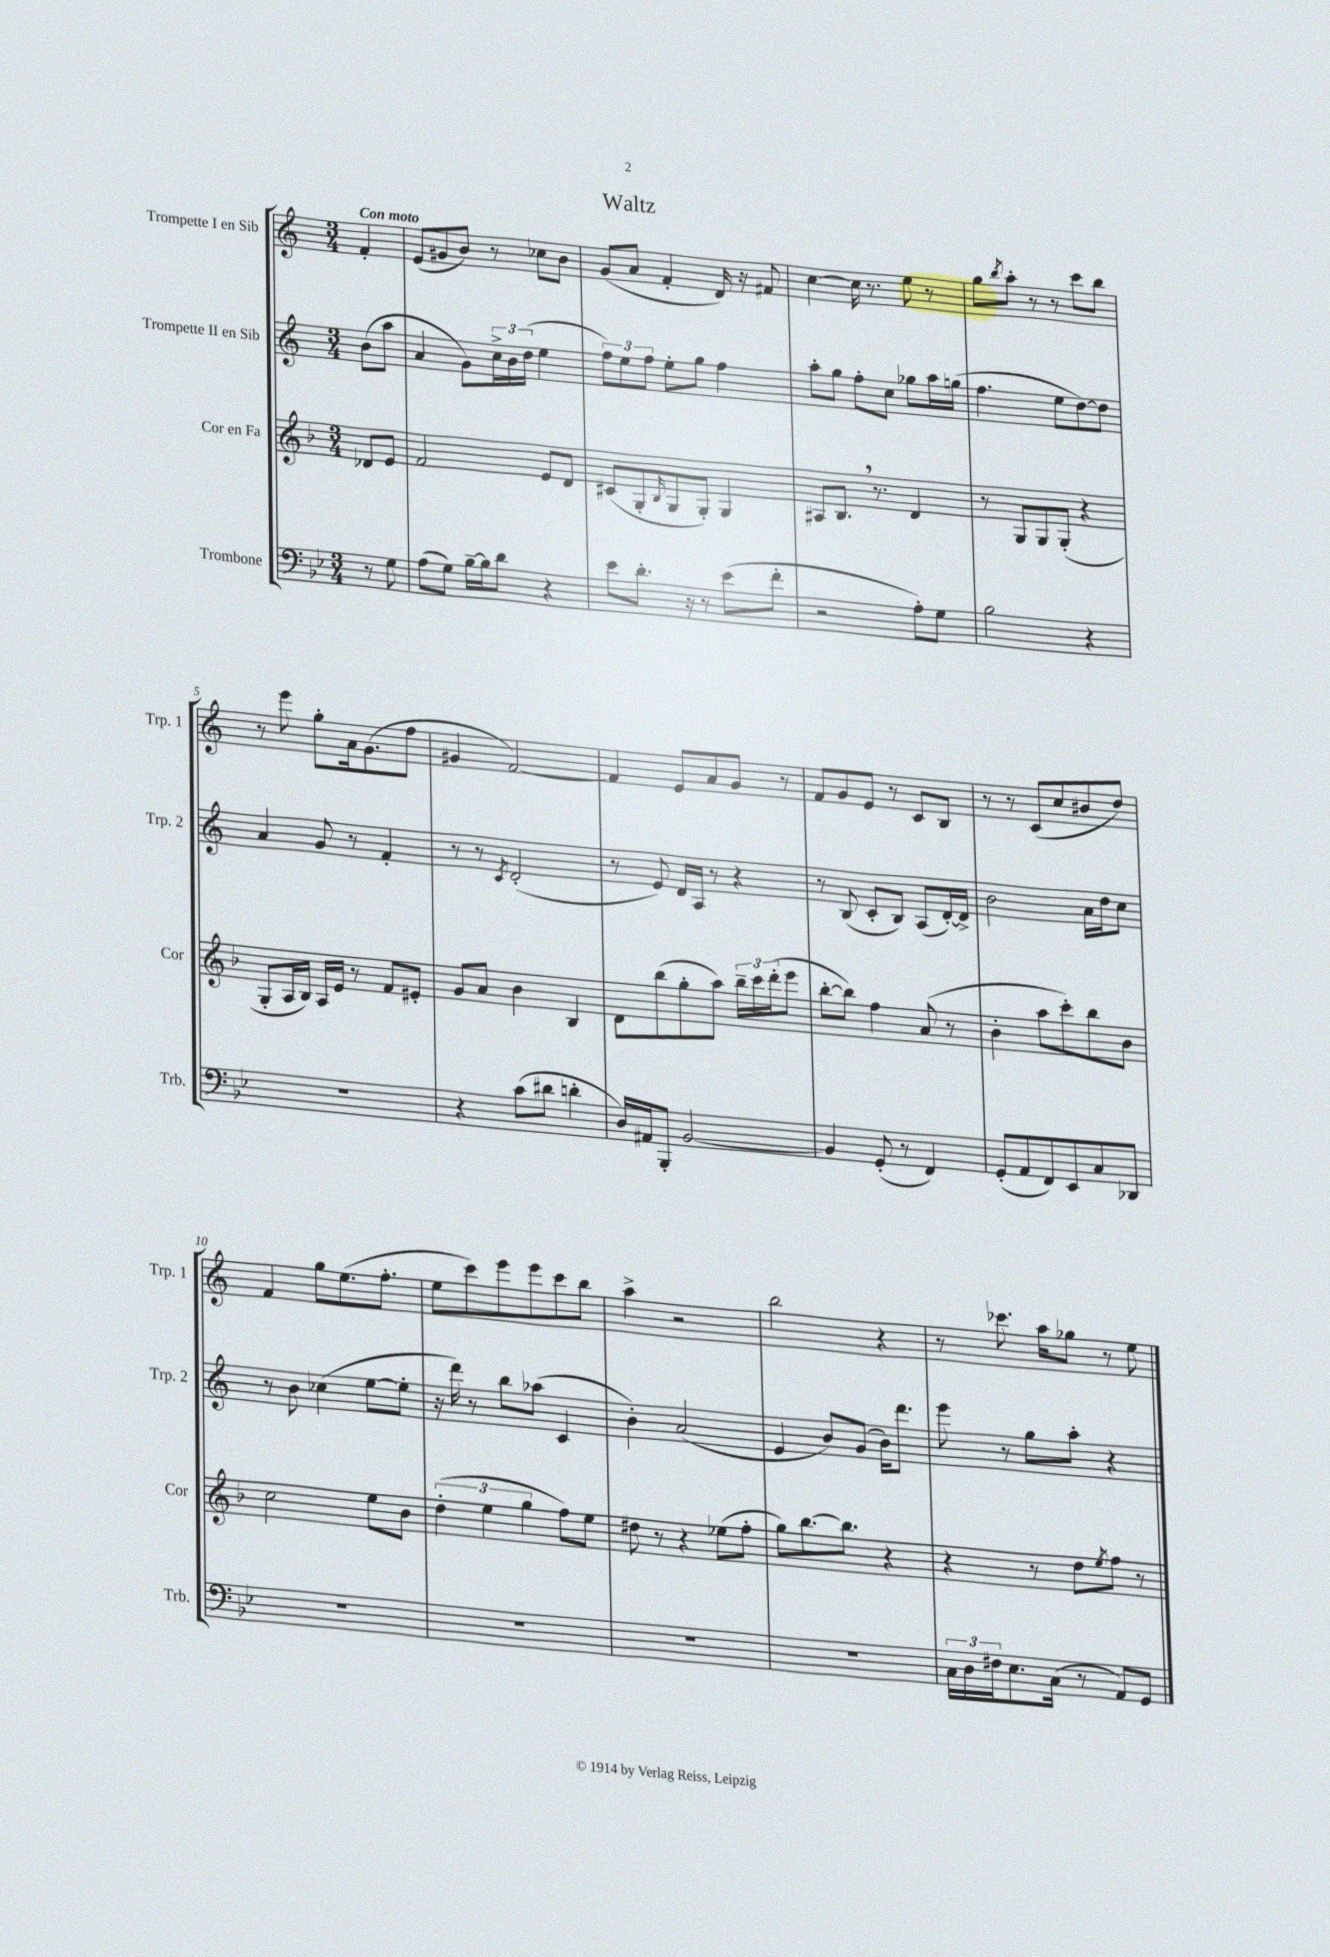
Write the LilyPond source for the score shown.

\header { title = "Waltz" }
<<
\new StaffGroup <<
\new Staff = "s0" \with { instrumentName = "Trompette I en Sib" shortInstrumentName = "Trp. 1" } {
    \clef treble \key c \major \numericTimeSignature \time 3/4 \partial 4 \tempo "Con moto"
    f'4-. |
    e'8( gis'8 b'8) r8 ces''8 b'8 |
    g'8( a'8 f'4-. d'16) r16 fis'8 |
    c''4~ c''16 r8. e''8 r8 |
    g''8 \acciaccatura { b''8 } a''8-. r8 r8 c'''8 b''8 |
    r8 e'''8 g''8-. a'16 g'8.( f''8 |
    gis'4 f'2~) |
    f'4 e'8 a'8 g'8 r8 |
    f'8 g'8 e'8 r8 c'8 b8 |
    r8 r8 c'8( c''8 bis'8 d''8) |
    f'4 g''8 e''8.( f''8.-. |
    e''8 c'''8) e'''8 e'''8 c'''8 b''8 |
    a''4-> r2 |
    b''2 r4 |
    r8 ces'''8. a''16 ges''8 r8 e''8 \bar "|." |
}
\new Staff = "s1" \with { instrumentName = "Trompette II en Sib" shortInstrumentName = "Trp. 2" } {
    \clef treble \key c \major \numericTimeSignature \time 3/4 \partial 4
    b'8( a''8 |
    a'4 g'8) \tuplet 3/2 { c''16-> b'16 d''16( } e''4 |
    \tuplet 3/2 { f''8) e''8 f''8 } e''8-. g''8 f''4 |
    a''8-. g''8 f''8-. c''8 ges''8 a''16 g''16( |
    f''4. e''8 d''8~) d''8 |
    a'4 g'8 r8 f'4-. |
    r8 r8 \acciaccatura { c'8 } d'2-.( |
    r8 e'8) d'16 a16 r8 r4 |
    r8 b8( c'8-. b8) a8( d'16~-.) d'16-> |
    b'2 a'16 d''16 c''8 |
    r8 b'8 ces''4( e''8~ e''8-. |
    r16 d'''16) r8 b''8 aes''8( c'4 |
    b'4-.) a'2( |
    e'4 b'8) g'8( b'16) d'''8. |
    e'''8 r8 g''8 a''8-. r4 \bar "|." |
}
\new Staff = "s2" \with { instrumentName = "Cor en Fa" shortInstrumentName = "Cor" } {
    \clef treble \key f \major \numericTimeSignature \time 3/4 \partial 4
    des'8 e'8 |
    f'2 e'8 d'8 |
    cis'8( g8-. \grace { bes16 } g8 g8-.) g4 |
    ais8 bes8. \breathe r8. d'4 |
    r8 g8 g8 g8-.( r4 |
    g8-. a16 bes16) a16 e'16 r8 f'8 eis'8-. |
    g'8 a'8 bes'4 bes4 |
    d'8 bes''8( g''8-. a''8) \tuplet 3/2 { bes''16-- c'''16 d'''16-.( } e'''8 |
    bes''8~-. bes''8) f''4 a'8( r8 |
    bes'4-. a''8 c'''8-.) bes''8 bes'8 |
    c''2 e''8 bes'8 |
    \tuplet 3/2 { d''4-.( e''4 g''4 } f''8) e''8 |
    dis''8 r8 r4 ees''8( f''8-. |
    g''8) bes''8.~ bes''8. r4 |
    r4 r8 d''8 \acciaccatura { e''8 } f''8 r8 \bar "|." |
}
\new Staff = "s3" \with { instrumentName = "Trombone" shortInstrumentName = "Trb." } {
    \clef bass \key bes \major \numericTimeSignature \time 3/4 \partial 4
    r8 g8 |
    a8( g8) bes16~-- bes16 d'8 r4 |
    ees'8 d'8.-. r16 r8 ees'8( f'8-. |
    r2 a8-.) g8 |
    bes2 r4 |
    R2. |
    r4 c'8( dis'8 d'4-. |
    d16) ais,16 bes,,8-. bes,2~ |
    bes,4 g,8-.( r8 f,4) |
    g,8-.( a,8 f,8) ees,8 c8 des,8 |
    R2. |
    R2. |
    R2. |
    R2. |
    \tuplet 3/2 { c16 d16 fis16 } ees8. c16( r8 a,8) g,8 \bar "|." |
}
>>
>>
